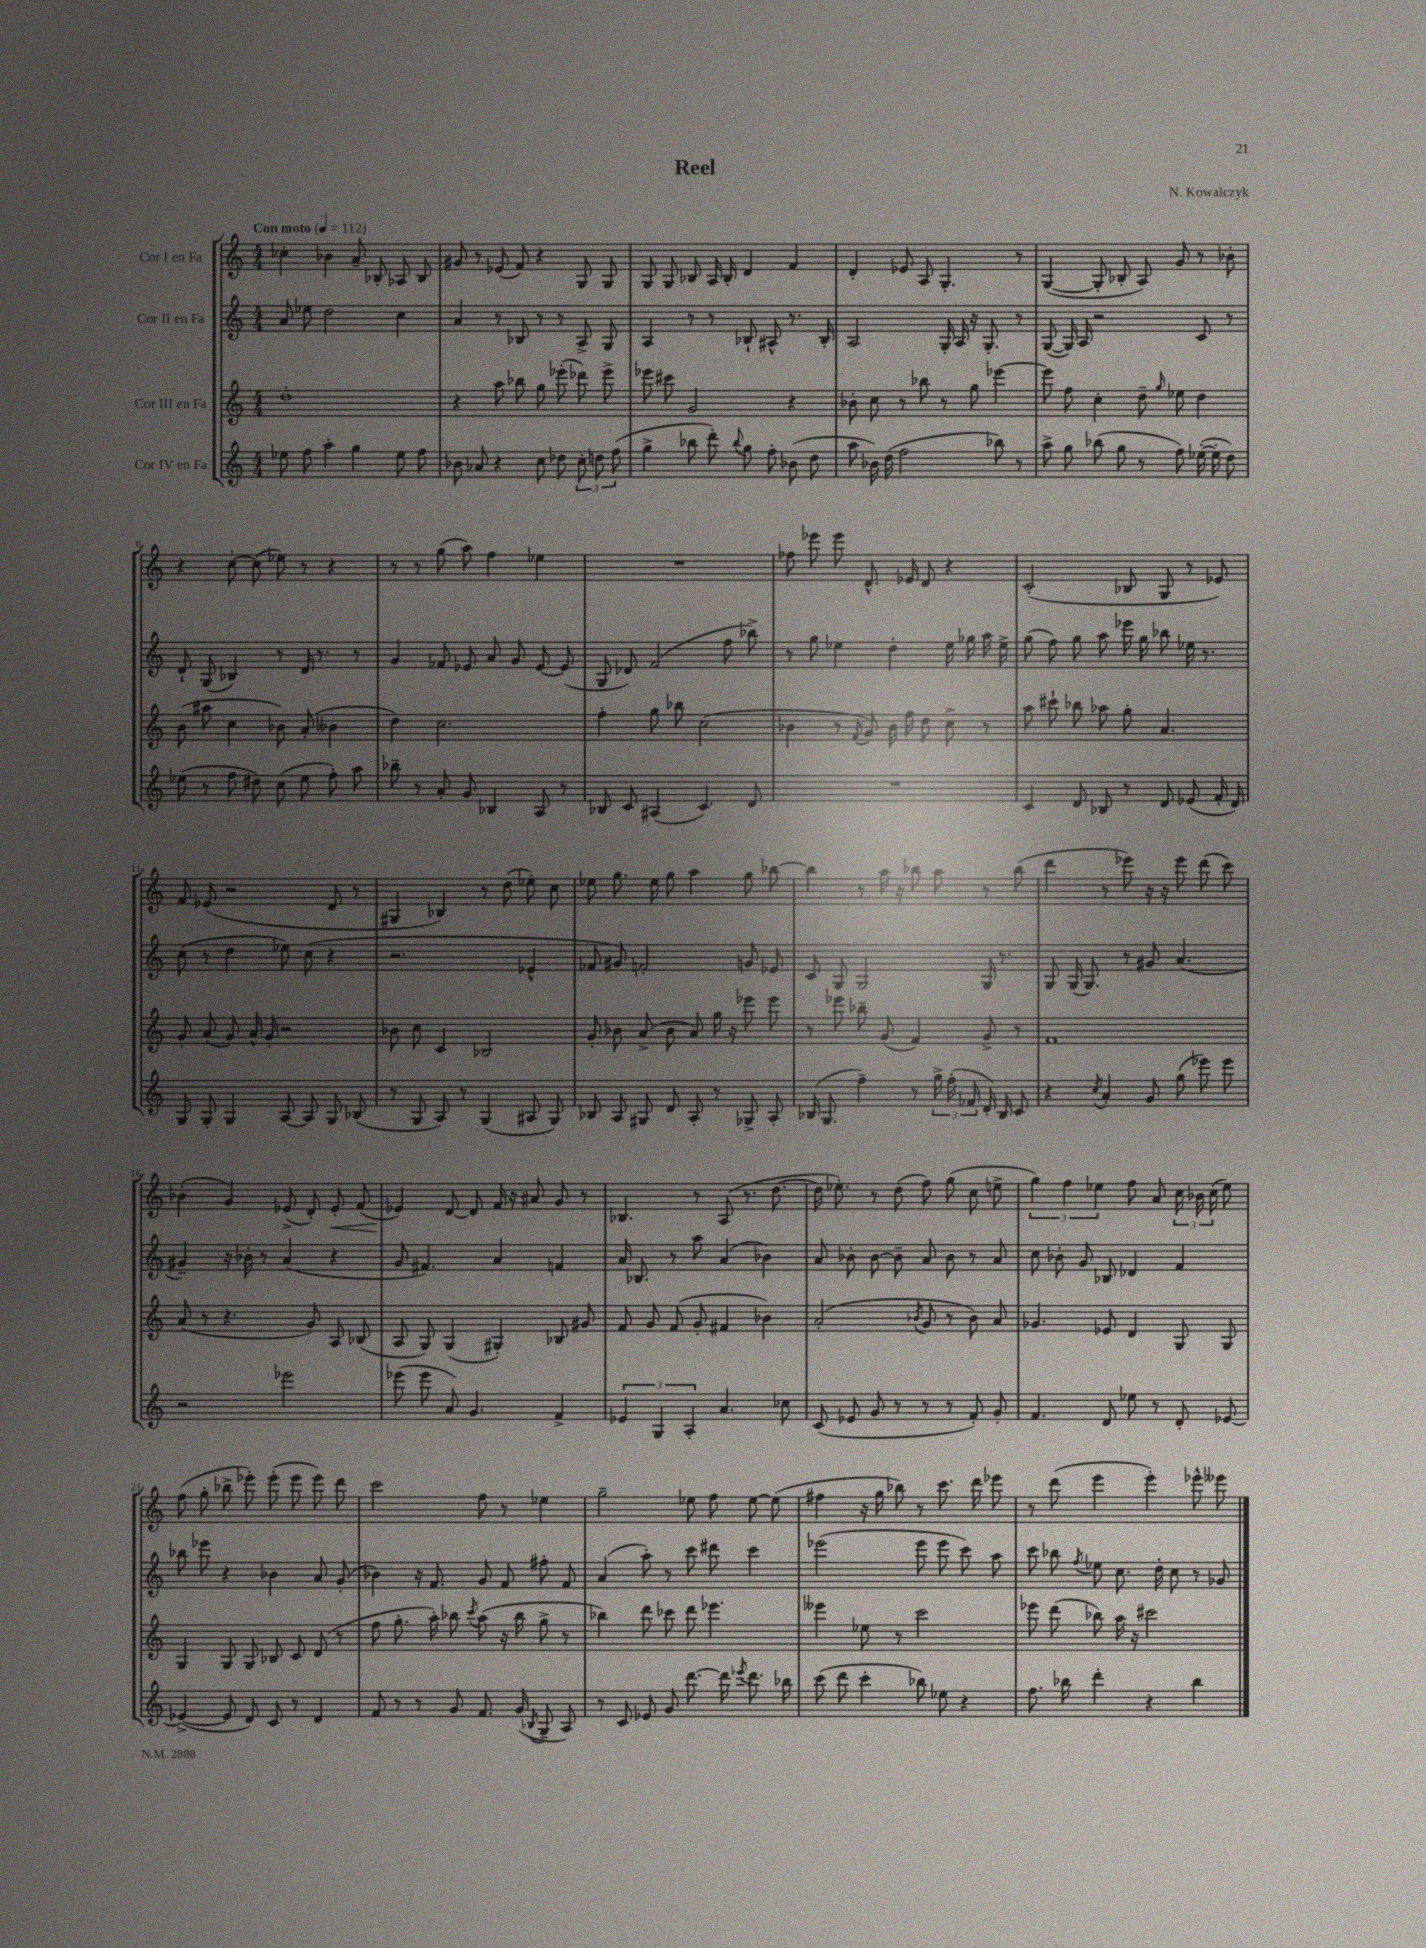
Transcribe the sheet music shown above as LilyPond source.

\header { title = "Reel" composer = "N. Kowalczyk" }
<<
\new StaffGroup <<
\new Staff = "s0" \with { instrumentName = "Cor I en Fa" } {
    \clef treble \key c \major \numericTimeSignature \time 4/4 \tempo "Con moto" 4 = 112
    \autoBeamOff ces''4-. bes'4 a'8-- bes8-. aes8 bes8 |
    gis'8 r8 ees'8( f'8) r4 g8 g8 |
    g8 g8 bes8 a16 bes16-. d'4 f'4 |
    d'4-. ees'8 a8 g4.-. r8 |
    g4~( g8-. bes8-. a8) g'8 r8 bes'8-. |
    r4 c''8~-. c''8( ees''8) r8 r4 |
    r8 r8 g''8( a''8) f''4 ees''4 |
    R1 |
    fes''8 ees'''8 ees'''8 d'8.-^ ees'16 d'8 r4 |
    c'2-.( bes8 g8 r8 ees'8) |
    f'8 ees'8( r2 d'8 r8 |
    gis4 bes4) r8 d''8( ees''8-.) c''8 |
    ees''8 g''8. ees''16 g''8 a''4 g''8 bes''8~ |
    bes''4 r8 a''16 r16 bes''8 a''8 r8 bes''8( |
    d'''4 r8 ees'''8) r16 r16 ees'''8 d'''8( c'''8) |
    bes'4-.( g'4) ees'8->( d'8-.) ees'8-.\< f'8( |
    ees'4\!) d'8~ d'8 f'16 r16 ais'8 g'8 r8 |
    bes4. r8 a8( r8. d''8.~ |
    d''16 ees''8.-.) r8 d''8( f''8) g''8( c''8 e''8-> |
    \tuplet 3/2 { g''4) f''4 ees''4 } f''8 a'8 \tuplet 3/2 { c''16 bes'16 c''16( } ees''8) |
    f''8( g''8-. bes''8-> ees'''8-.) ees'''8-.( ees'''8 ees'''8) d'''8 |
    c'''2 f''8 r8 ees''4 |
    g''2-- ees''8 f''8 ees''8~ ees''8( |
    fis''4 r16 g''16 bes''8) r8 c'''8. d'''16 ees'''8 |
    r8 d'''8( e'''4 e'''4-.) ees'''8-^ eeses'''8 \bar "|." |
}
\new Staff = "s1" \with { instrumentName = "Cor II en Fa" } {
    \clef treble \key c \major \numericTimeSignature \time 4/4
    \autoBeamOff a'8 ees''8 d''2 c''4 |
    a'4 r8 bes8 r8 r8 a8-> g8 |
    a4 r8 r8 bes8-! ais8-^ r8. bes16-. |
    a2 g16-. a16 r16 g8.-. r8 |
    g8~( g16) a16 r2 c'8 r8 |
    d'8-! g8( bes4) r8 d'16 r8. r8 |
    g'4 fes'8 ees'8 a'8 g'8 ees'8~ ees'8( |
    g8 des'8) f'2( f''8 bes''8->) |
    r8 g''8 ees''4 d''4-. ees''16 ges''16 a''16 ees''16-> |
    g''8( f''8) g''8 a''8 ees'''16 g''16 bes''8 ees''16 r8. |
    c''8( r8 d''4 ees''8) c''8( r4 |
    r2. ees'4-^ |
    fes'8 gis'8) f'2-. g'8 ees'8 |
    c'8 g8 g2 g16 r8. |
    g8 g16( g8.) r8 gis'8 a'4.( |
    gis'4--) r16 bes'16-. r8 a'4( r4 |
    g'8 fis'4.) a'4 f'4 |
    a'16 bes8. r8 a''8 a'4( bes'4) |
    a'8 bes'8-. bes'8~ bes'8-- a'8 bes'8 r8 a'8 |
    c''8 bes'8-. g'8 bes8 des'4 f'4 |
    bes''8 ees'''8 r4 bes'4 a'8 g'8-.( |
    bes'4) r16 f'8. g'8 f'8 fis''8-. f'8 |
    a'4( a''8-.) r8 c'''8 dis'''8 c'''4 |
    ees'''2( ees'''8 ees'''8 c'''8) a''8 |
    c'''8 bes''8 \acciaccatura { f''8 } ees''8 c''8. d''16-. c''8 r8 ges'8 \bar "|." |
}
\new Staff = "s2" \with { instrumentName = "Cor III en Fa" } {
    \clef treble \key c \major \numericTimeSignature \time 4/4
    \autoBeamOff d''1-. |
    r4 a''8 bes''8 g''8 ees'''8-.( des'''8) ees'''8-> |
    ees'''8 cis'''8 g'2 r4 |
    bes'8-. c''8 r8 bes''8 r8 g''8 ees'''4~ |
    ees'''8 f''8 c''4-. d''8-- \grace { g''16 } ees''8 d''4 |
    b'8( ais''8 c''4 bes'8) a'8-.( beses'4 |
    d''4) c''2. |
    f''4-. g''8 bes''8 c''2( |
    bes'4 r8 \acciaccatura { f'8 } g'8) bes'16 f''16 d''8 c''8-> r8 |
    a''8 cis'''8-! bes''8 aes''8 g''8-. a'4. |
    g'8-. a'8( g'8) a'16-^ g'16-. r2 |
    bes'8 c''8 c'4 bes2 |
    g'8-. bes'8 a'8->( bes'8 a'8) g''16 r16 ees'''8 ees'''8 |
    r8 ees'''8 bes''8-- g'8( f'4) g'8-> r8 |
    f'1 |
    a'8( r8 r4. g'8) a8 bes8( |
    a8 g8) g4( gis4-.) bes8 gis'8 |
    f'8 g'8 f'8( g'8-. fis'4 bes'4) |
    a'2-.( \acciaccatura { bes'8 } g'8 r8 bes'8) a'8 |
    ges'4. ees'8 d'4 g8 g8 |
    g4 g8 g8 bes8 c'8 d'8( r8 |
    f''8 g''8.-. a''16-.) bes''8 \acciaccatura { c'''8 } a''8( r16 bes''16 g''8-> r8 |
    bes''4) d'''8 ces'''8 d'''8 ees'''4. |
    eeses'''4 ees''8 r8 c'''2 |
    ees'''8 d'''8( bes''8) a''16 r16 cis'''2 \bar "|." |
}
\new Staff = "s3" \with { instrumentName = "Cor IV en Fa" } {
    \clef treble \key c \major \numericTimeSignature \time 4/4
    \autoBeamOff ees''8 f''8 a''4-. g''4 ees''8 f''8 |
    bes'8 aes'8 r4 c''8 des''8 \tuplet 3/2 { c''8-. d''8 f''8( } |
    g''4-> bes''8 d'''8-.) \appoggiatura { bes''8 } g''8 f''8-. bes'8( d''8 |
    a''8 bes'16) d''16( f''2 bes''8) r8 |
    a''8-> g''8 bes''8( g''8 r8 f''8) ees''16~-.( ees''16-. d''8) |
    ees''8( r8 f''8 dis''8) c''8( ees''8 f''8-.) a''8 |
    bes''8-- r8 a'8-. g'8 bes4 a8 r8 |
    bes8 c'8 ais4( c'4.) d'8 |
    R1 |
    c'4 d'8 bes8 r8 d'8 ees'8( f'16-. d'16) |
    g8 g8-. g4 a8~ a8 g8 bes8( |
    r8 g8 a8) r8 g4( ais8 g8) |
    bes8 a8 gis8 d'8 a8-. r8 ges8-> a8-. |
    bes16( g8. f''4--) r8 \tuplet 3/2 { g''16-> f''16-.( fes'16 } d'16-.) bes16 c'8 |
    r4 \acciaccatura { c''8 } a'4-. g'8 g''8( ees'''8) ees'''8 |
    r2 ees'''2 |
    ees'''8( ees'''8 a'8) g'4. f'4-> |
    \tuplet 3/2 { ees'4 g4 a4-. } a'4. ces''8 |
    c'8( ees'8 g'8 r8 r8 r8 f'8-.) g'8-. |
    f'4. d'8 ees''8 r8 d'8-. ees'8~ |
    ees'4~->( ees'8 d'8) c'8 r8 d'4 |
    f'8 r8 r8 g'8 f'8. g'16( \acciaccatura { bes8 } g8-- a8) |
    r8 c'8 ees'8 g'8 d'''8.~ d'''16 \acciaccatura { ees'''8 } d'''8. bes''16 |
    c'''8( d'''8 c'''4-. bes''8) ees''8 r4 |
    f''8. bes''16 d'''4-. r4 bes''4 \bar "|." |
}
>>
>>
